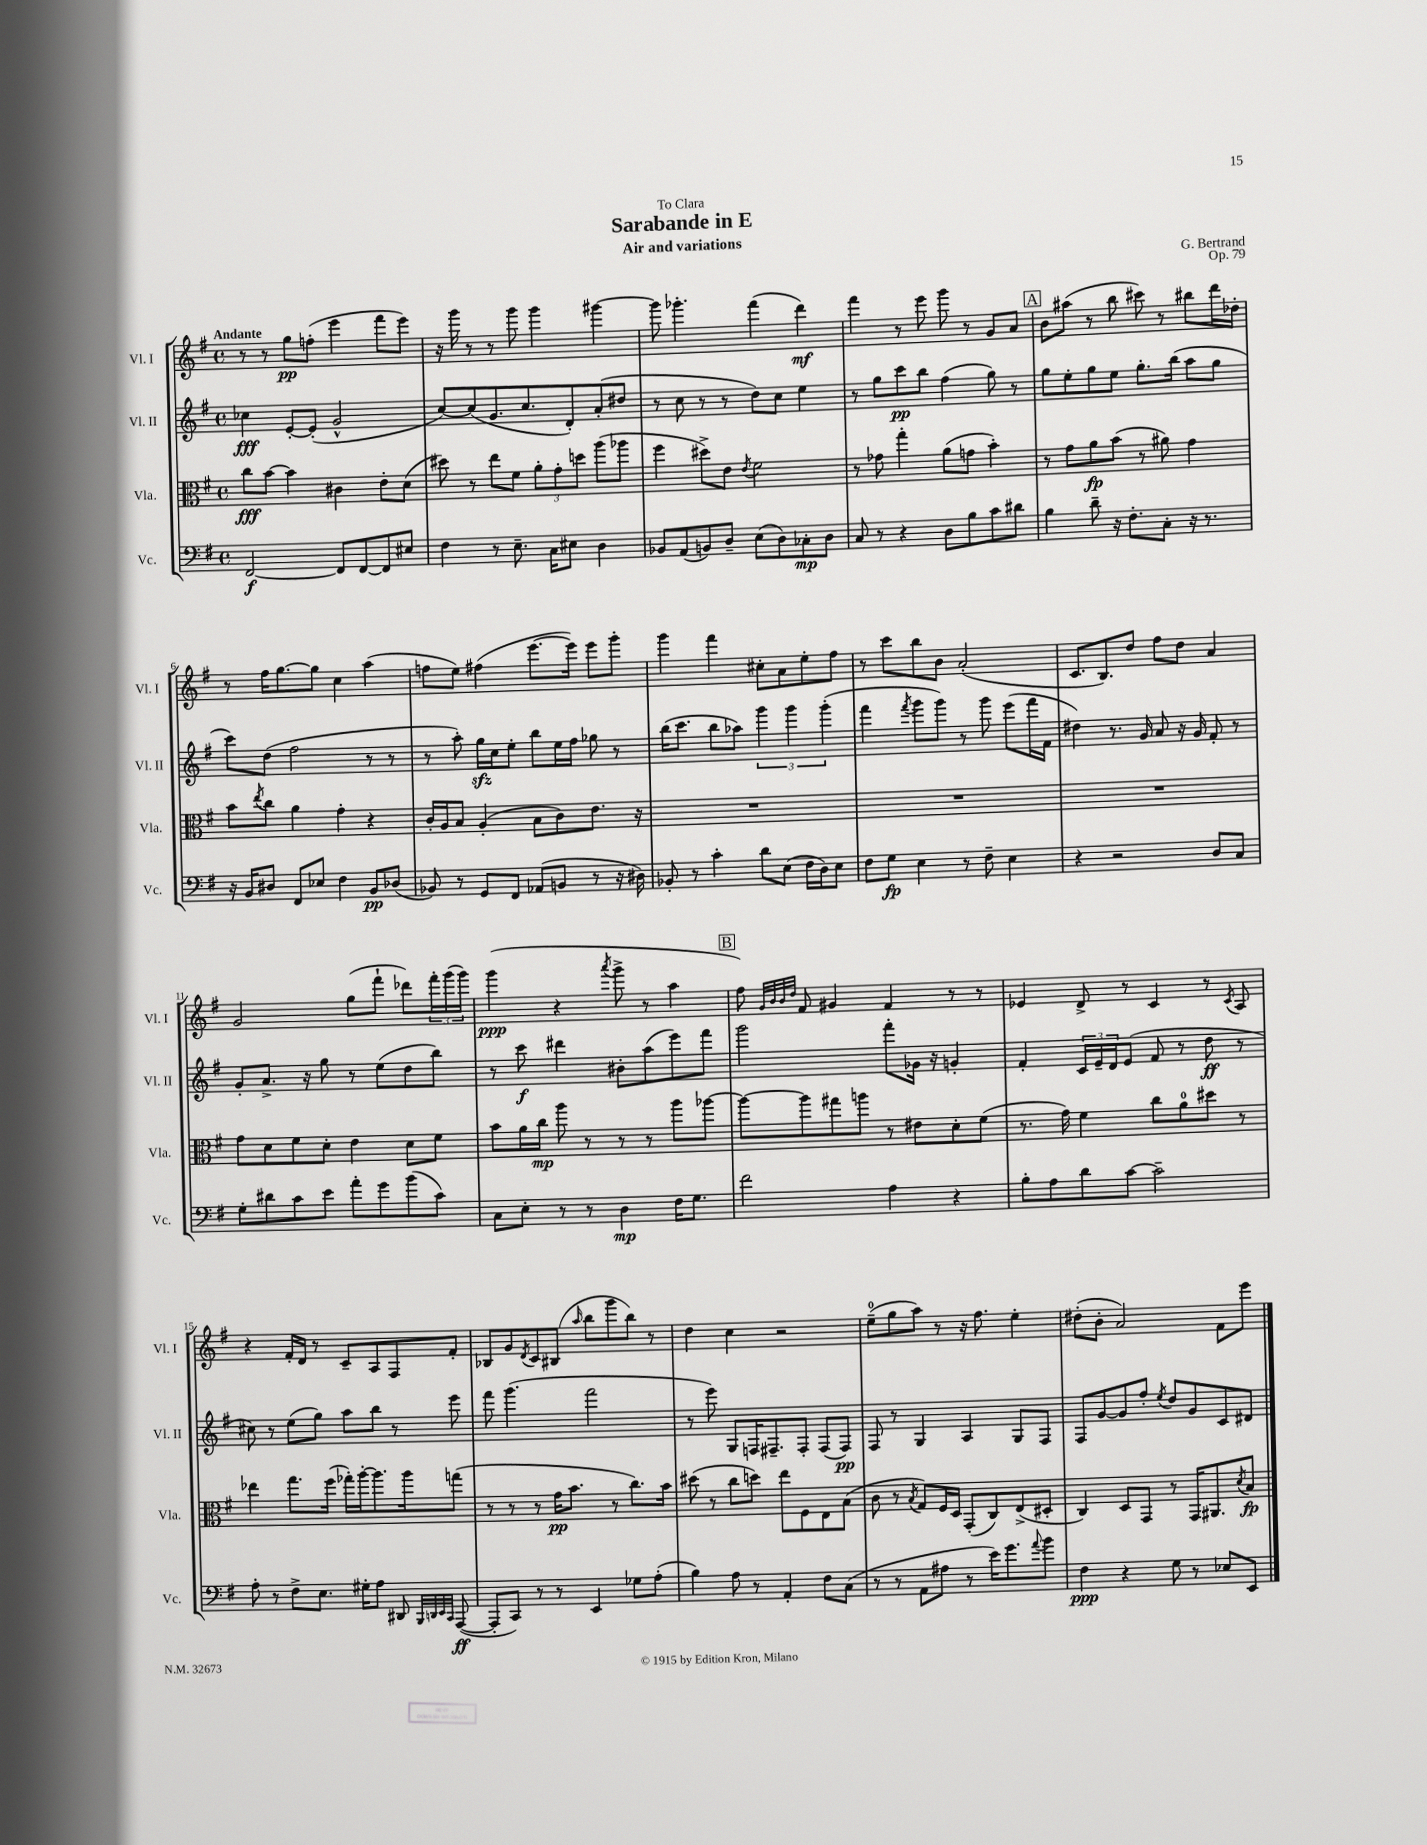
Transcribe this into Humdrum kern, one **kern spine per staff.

**kern	**kern	**kern	**kern
*staff4	*staff3	*staff2	*staff1
*clefF4	*clefC3	*clefG2	*clefG2
*k[f#]	*k[f#]	*k[f#]	*k[f#]
*M4/4	*M4/4	*M4/4	*M4/4
*met(c)	*met(c)	*met(c)	*met(c)
[2FF#	8cc	4cc-	8r
.	[8b	.	8r
.	4b]	[8e'	8gg
.	.	(8e']	(8ff'
8FF#]	4c#	2g^^	4eee
[8FF#	.	.	.
8FF#]	8e'	.	8fff#
8E#	(8d	.	8eee)
=	=	=	=
4F#	8dd#)	[8cc)	16r
.	.	.	16ggg
.	8r	(8cc]	8r
8r	8ee	8.g	8r
8.E~	8f#	.	8ggg
.	.	8.cc	.
.	12a'	.	4ggg
16C	.	.	.
.	12g'	.	.
8E#	.	8d')	.
.	12dd	.	.
4D	(8aa	(8a'	[4ggg#
.	8aa-	8dd#	.
=	=	=	=
8BB-	4ff#	8r	8ggg#]
(8AA	.	8cc	4.ggg-'
8BB)	8dd#^)	8r	.
8D~	8e	8r	.
.	8qe	.	.
(8E	2f#	8dd)	(4fff#
8D)	.	8cc	.
8C-'	.	4ee	4ddd)
8D	.	.	.
=	=	=	=
8C	8r	8r	4fff#
8r	8g-	8gg	.
4r	4gg'	8ccc	8r
.	.	8bb	8eee
8D	(8a	(4ff#	8ggg
8B	8g	.	8r
8c	4b')	8gg)	8g
8d#	.	8r	8a
=	=	=	=
4B	8r	8gg	8b
.	8g	8ee'	(8aa#
8d~	8a	8gg	8r
16r	(8b	8ee	8bb
8.F#'	.	.	.
.	8r	8.gg'	8ccc#)
8C'	8a#)	.	8r
.	.	(16bb	.
16r	4g	8aa	8bb#
8.r	.	.	.
.	.	8gg	16ddd
.	.	.	16dd-'
=	=	=	=
16r	8b	8ccc)	8r
16BB	.	.	.
.	8qee	.	.
8D#	8cc	(8dd	16ff#
.	.	.	[8.gg
8FF#	4a	2ff#	.
8E-	.	.	8gg]
4F#	4g'	.	4cc
8BB	4r	8r	(4aa
(8D-	.	8r	.
=	=	=	=
8BB-)	16c'	8r	8ff
.	16A	.	.
8r	8B	8aa')	8ee)
8GG	(4A'	16gg	(4ff#
.	.	16cc	.
8FF#	.	8ee'	.
(8AA-	8B	8bb	[8.eee
8BB	8c)	16ee	.
.	.	16ff#	16eee])
8r	8.e	8gg-	8eee
16r	.	8r	8ggg'
16D#)	16r	.	.
=	=	=	=
8BB-'	1r	(16bb	4ggg
.	.	8.ccc	.
8r	.	.	.
4c'	.	8bb	4fff#
.	.	8aa-)	.
8d	.	6ggg	8cc#'
(8E	.	.	8a
.	.	6ggg	.
16F#	.	.	8ee'
16D)	.	.	.
.	.	(6ggg'	.
8E	.	.	8ff#
=	=	=	=
8F#	1r	4fff#	8r
8G	.	.	8ccc
.	.	8qfff#	.
4E	.	8ggg	8bb
.	.	8ggg)	8b
8r	.	8r	(2a'
8F#~	.	8ggg	.
4E	.	(8eee	.
.	.	16fff#	.
.	.	16f#	.
=	=	=	=
4r	1r	4dd#)	8.c
.	.	.	8.B)
2r	.	8.r	.
.	.	.	8dd
.	.	16g	.
.	.	8a	8ff#
.	.	16r	8dd
.	.	16g	.
8D	.	8f#'	4a
8C	.	8r	.
=	=	=	=
8G'	8g	8g'	2g
8d#	8d	8.a^	.
8c	8f#	.	.
.	.	16r	.
8e	8d'	8gg	.
8a'	4e	8r	(8gg
8g	.	(8ee	8fff#`
(8b	8d	8dd	8ddd-)
8c)	8f#	8bb)	24fff#'
.	.	.	(24ggg
.	.	.	24ggg)
=	=	=	=
8C	8b	8r	(4ggg
8E'	16a	8ccc	.
.	16cc	.	.
8r	8aa	4ddd#	4r
8r	8r	.	.
.	.	.	8qaaa
4D	8r	8b#'	8ggg^
.	8r	(8aa	8r
16F#	8aa	8eee)	4aa
8.G	.	.	.
.	[8aa-	8fff#	.
=	=	=	=
2f#	8aa-_	2ggg	8ff#)
.	.	.	32qqg
.	.	.	32qqb
.	.	.	32qqb
.	.	.	32qqdd
.	8aa-]	.	8f#
.	8gg#	.	4g#
.	8aa	.	.
4A	8r	8fff#'	4f#
.	8e#	16g-	.
.	.	16r	.
4r	8d'	4g'	8r
.	(8f#	.	8r
=	=	=	=
8B'	8.r	4f#'	4e-
8A	.	.	.
.	16g)	.	.
8d	4f#	24c	8d^
.	.	24e~	.
.	.	24d	.
[8c	.	(8e	8r
2c~]	8cc	8f#	4c
.	8a	8r	.
.	8dd#	8dd	8r
.	.	.	8qc
.	8r	8r	8A
=	=	=	=
8A'	4ee-	8cc#)	4r
8r	.	8r	.
8F#^	8.gg	(8ee	16f#'
.	.	.	16d
8.E	.	8gg)	8r
.	(16ff#	.	.
.	16gg-')	8aa	8c~
16G#'	[16aa'	.	.
8A	8.aa]	8bb	8A
8DD#	.	8r	8F#
.	16aa	.	.
32qqBBB	.	.	.
32qqDD	.	.	.
32qqEE	.	.	.
32qqCC	.	.	.
([8AAA	(8gg	8eee	8f#'
=	=	=	=
8AAA']	8r	8fff#	8B-
8CC)	8r	(4.ggg	8g
.	.	.	8qd
8r	8r	.	8c
8r	16g	.	(8B#
.	8.b	.	.
.	.	.	16qqaa
4EE	.	2fff#	8bb
.	8r	.	8ggg
8G-	8.cc)	.	8bb)
(8A'	.	.	8r
.	16b	.	.
=	=	=	=
4B)	(8dd#	8r	4dd
.	8r	8eee)	.
8A	8cc	8G	4cc
8r	8dd)	16F	.
.	.	8.F#~	.
4AA'	8ee	.	2r
.	8F#	8F#'	.
8F#	8E	(8F#	.
(8C	(8B	8F#)	.
=	=	=	=
8r	8c	8F#	(8ee~
8r	8r	8r	8gg
.	8qB	.	.
8AA	8G)	4G	8aa)
8A#	16F#	.	8r
.	16D	.	.
8r	(8GG'	4A	16r
.	.	.	8.ff#
16e)	8C)	.	.
8.g	.	.	.
.	(8E^	8G	4ee'
8qqa	.	.	.
8b	8D#'	8F#	.
=	=	=	=
4F#	4C)	8F#	(8dd#'
.	.	[8g	8b'
4r	8D	8g]	2a)
.	8GG	8ff#'	.
.	.	8qee	.
8G	8r	8dd	.
8r	16GG	8g	.
.	8.AA#	.	.
8E-	.	8c	8f#
.	8qd	.	.
8EE	8B	8d#	8eee
==	==	==	==
*-	*-	*-	*-
